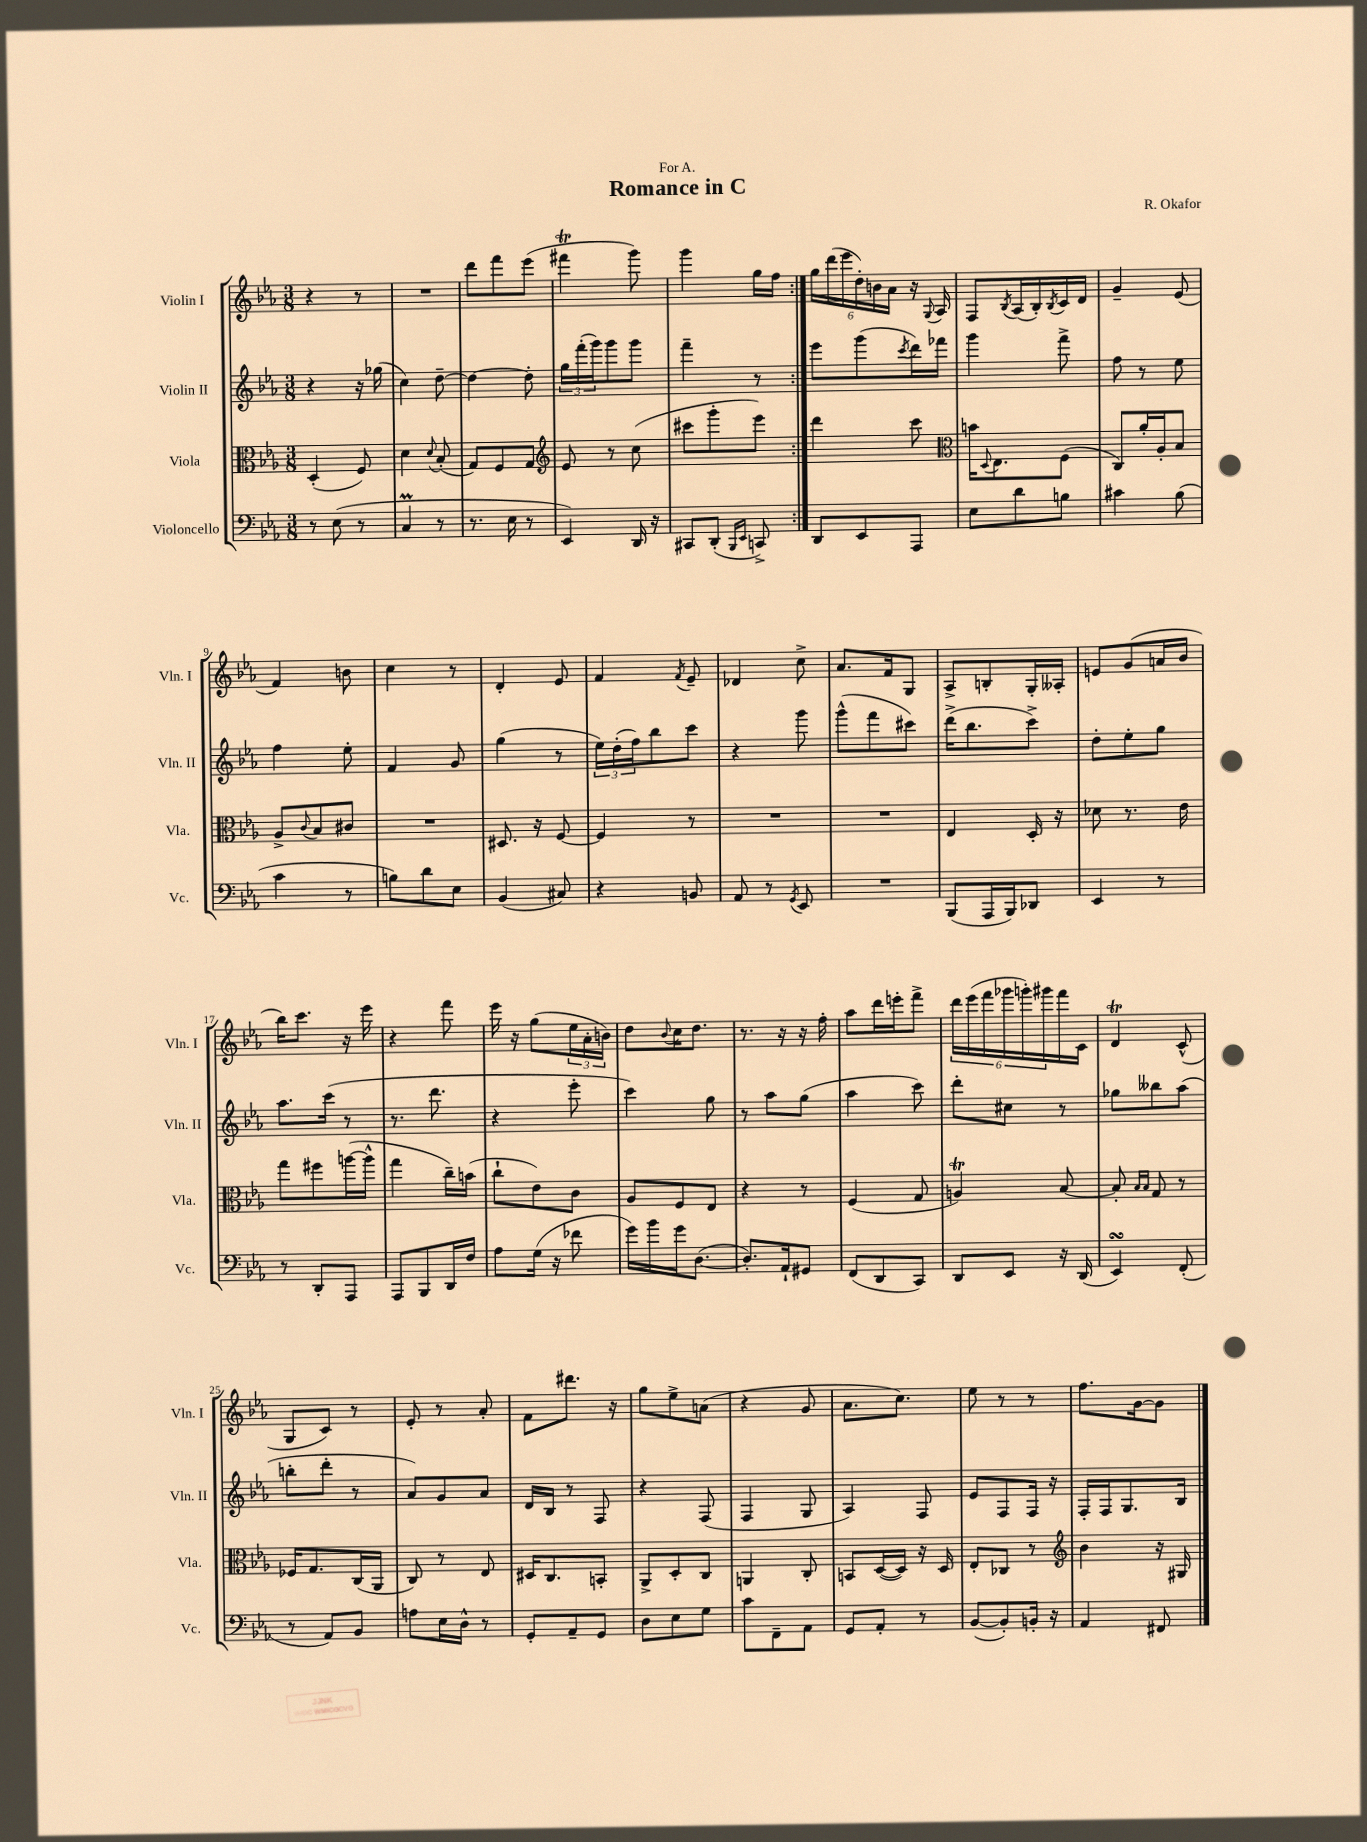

**kern	**kern	**kern	**kern
*part4	*part3	*part2	*part1
*staff4	*staff3	*staff2	*staff1
*I"Violoncello	*I"Viola	*I"Violin II	*I"Violin I
*I'Vc.	*I'Vla.	*I'Vln. II	*I'Vln. I
*clefF4	*clefC3	*clefG2	*clefG2
*k[b-e-a-]	*k[b-e-a-]	*k[b-e-a-]	*k[b-e-a-]
*M3/8	*M3/8	*M3/8	*M3/8
=1	=1	=1	=1
8r	(4D'/	4r	4r
(8E-\	.	.	.
8r	8F/)	16r	8r
.	.	(16gg-X\	.
=2	=2	=2	=2
4CM/	4d\	4cc\)	4.r
.	8qqd/	.	.
8r	(8B-'/	[8dd~\	.
=3	=3	=3	=3
8.r	8G/L)	4dd\_	8ddd\L
.	8F/	.	8fff\
16E-\	.	.	.
8r	8G/J	8dd'\]	(8eee-\J
=4	=4	=4	=4
*	*clefG2	*	*
4EE-/)	8e-/	24gg\LL	4fff#Xt\
.	.	(24fff'\	.
.	.	24ggg\J)	.
.	8r	8ggg\	.
16DD/	(8cc\	8ggg\J	8ggg\)
16r	.	.	.
=5	=5	=5	=5
8CC#X/L	8ccc#X\L	4fff~\	4ggg\
(8DD'/J	8ggg'\	.	.
16qqBBB-/LL	.	.	.
16qqEE-/JJ	.	.	.
8CCn^/)	8eee-\J)	8r	16gg\LL
.	.	.	16ff\JJ
=6:|!	=6:|!	=6:|!	=6:|!
8DD/L	4ddd\	8eee-\L	24gg\LL
.	.	.	(24ddd\
.	.	.	24eee-\
8EE-/	.	(8ggg\	24dd'\)
.	.	.	24bn\
.	.	.	24a-\JJ
.	.	8qccc/	.
8AAA-/J	8ccc\	16ddd\L)	16r
.	.	.	8qqG/
.	.	16fff-X\JJ	16A-/
=7	=7	=7	=7
*	*clefC3	*	*
8E-\L	16bn\KL	4ggg\	8F/L
.	8qqD/	.	.
.	8.E-\	.	.
.	.	.	8qB-/
8d\	.	.	(16A-/L
.	.	.	16B-'/)
.	.	.	8qB-/
8Bn\J	(8F\J	8fff^\	16c/
.	.	.	16d/JJ
=8	=8	=8	=8
4c#X\	8C/L)	8ff\	4g~/
.	16a-'/L	8r	.
.	16A-'/J	.	.
(8B-\	8B-/J	8ee-\	(8e-/
!!LO:LB:g=z
=9	=9	=9	=9
4c\	8A-^/L	4ff\	4f/)
.	8qqc/	.	.
.	8B-/	.	.
8r	8c#X/J	8ee-'\	8bn\
=10	=10	=10	=10
8Bn\L)	4.r	4f/	4cc\
8d\	.	.	.
8E-\J	.	8g/	8r
=11	=11	=11	=11
(4BB-/	8.D#X/	(4gg\	4d'/
.	16r	.	.
8C#X/)	[8F/	8r	8e-/
=12	=12	=12	=12
4r	4F/]	24ee-\LL)	4f/
.	.	(24dd'\	.
.	.	24ff\J)	.
.	.	8bb-\	.
.	.	.	8qf/
8BBn/	8r	8ccc\J	8e-~/
=13	=13	=13	=13
8AA-/	4.r	4r	4d-X/
8r	.	.	.
8qGG/	.	.	.
8EE-/	.	8ggg\	8cc^\
=14	=14	=14	=14
4.r	4.r	(8ggg^^\L	8.a-/L
.	.	8fff\	.
.	.	.	16f/k
.	.	8ccc#X\J)	8G/J
=15	=15	=15	=15
(8BBB-/L	4E-/	(16ddd^\KL	8A-^/L
.	.	8.bb-\	.
16AAA-/L	.	.	8Bn'/
16BBB-/J)	.	.	.
8DD-X/J	16D'/	8ccc^\J)	16G'/L
.	16r	.	16A--X'/JJ
=16	=16	=16	=16
4EE-/	8d-X\	8dd'\L	8en/L
.	8.r	8ee-'\	(8g/
8r	.	8gg\J	16an/L
.	16e-\	.	16b-/JJ
!!LO:LB:g=z
=17	=17	=17	=17
8r	8gg\L	8.aa-\L	16bb-\KL)
.	.	.	8.ccc\J
8DD'/L	8ff#X\	.	.
.	.	(16ccc\Jk	.
8AAA-/J	([16aan\L	8r	16r
.	16aa^^\JJ]	.	16eee-\
=18	=18	=18	=18
8AAA-/L	4gg\	8.r	4r
8BBB-/	.	.	.
.	.	8.ddd\	.
16DD/L	16cc~\LL)	.	8fff\
16F/JJ	(16bn\JJ	.	.
=19	=19	=19	=19
8A-\L	8cc`\L	4r	16eee-\
.	.	.	16r
(16G\Jk	8e-\)	.	(8gg\L
16r	.	.	.
8f-X\	8c\J	8eee-'\	24ee-\L
.	.	.	24a-'\
.	.	.	24bn\JJ)
=20	=20	=20	=20
16g\LL)	8A-/L	4ccc\)	8dd\L
16b-\	.	.	.
.	.	.	8qqb-/
16g\J	8F/	.	16cc\K
([8.D\J	.	.	8.dd\J
.	8E-/J	8gg\	.
=21	=21	=21	=21
8.D'/L])	4r	8r	8.r
.	.	8aa-\L	.
16AA-`/k	.	.	16r
8GG#X/J	8r	(8gg\J	16r
.	.	.	16ff'\
=22	=22	=22	=22
(8FF/L	(4F/	4aa-\	8aa-\L
8DD/	.	.	16ddd\L
.	.	.	16eeen'\J
8CC/J)	8G/	8ccc\)	8fff^\J
=23	=23	=23	=23
8DD/L	4Ant/)	8ddd'\L	24ddd\LL
.	.	.	(24eee-\
.	.	.	24fff\
8EE-/J	.	8cc#X\J	24ggg-X\
.	.	.	24gggn'\)
.	.	.	24ggg#X\
16r	[8B-/	8r	16fff\
(16DD/	.	.	16c\JJ
=24	=24	=24	=24
4EE-sSSs/)	8B-'/]	8gg-X\L	4dt/
.	16qqB-/LL	.	.
.	16qqB-/JJ	.	.
.	8G/	8bb--X\	.
(8FF'/	8r	(8aa-\J	(8c^^/
!!LO:LB:g=z
=25	=25	=25	=25
8r	16F-X/KL	8bbn'\L	8G/L
.	8.G/	.	.
8AA-/L)	.	8ddd'\J	8c/J)
8BB-/J	(16C/L	8r	8r
.	16AA-/JJ	.	.
=26	=26	=26	=26
8An\L	8C/)	8a-/L)	8e-'/
16E-\L	8r	8g/	8r
16D^^\JJ	.	.	.
8r	8E-/	8a-/J	8a-'/
=27	=27	=27	=27
8GG'/L	16D#X/KL	16d/LL	8f\L
.	8.C/	16B-/JJ	.
8AA-~/	.	8r	8.ddd#X\J
8GG/J	8BBn'/J	8F/	.
.	.	.	16r
=28	=28	=28	=28
8D\L	8AA-^/L	4r	8gg\L
8E-\	8D'/	.	8ee-^\
8G\J	8C/J	(8F/	(8an\J
=29	=29	=29	=29
8c\L	4AAn/	4F/	4r
8FF~\	.	.	.
8AA-\J	8C'/	8G/	8g/
=30	=30	=30	=30
8GG/L	8BBn/L	4A-/)	8.a-\L
8AA-'/J	([16D/L	.	.
.	16D/JJ])	.	8.cc\J)
8r	16r	8F/	.
.	16D/	.	.
=31	=31	=31	=31
([8BB-/L	8E-'/L	8e-/L	8ee-\
8BB-'/])	8C-X/J	8F/	8r
16BBn'/Jk	8r	16F/Jk	8r
16r	.	16r	.
=32	=32	=32	=32
*	*clefG2	*	*
4AA-/	4b-\	16F'/LL	8.ff\L
.	.	16F/J	.
.	.	8.G/	.
.	.	.	[16g\k
8FF#X/	16r	.	8g\J]
.	16G#X/	16B-/Jk	.
==	==	==	==
*-	*-	*-	*-
